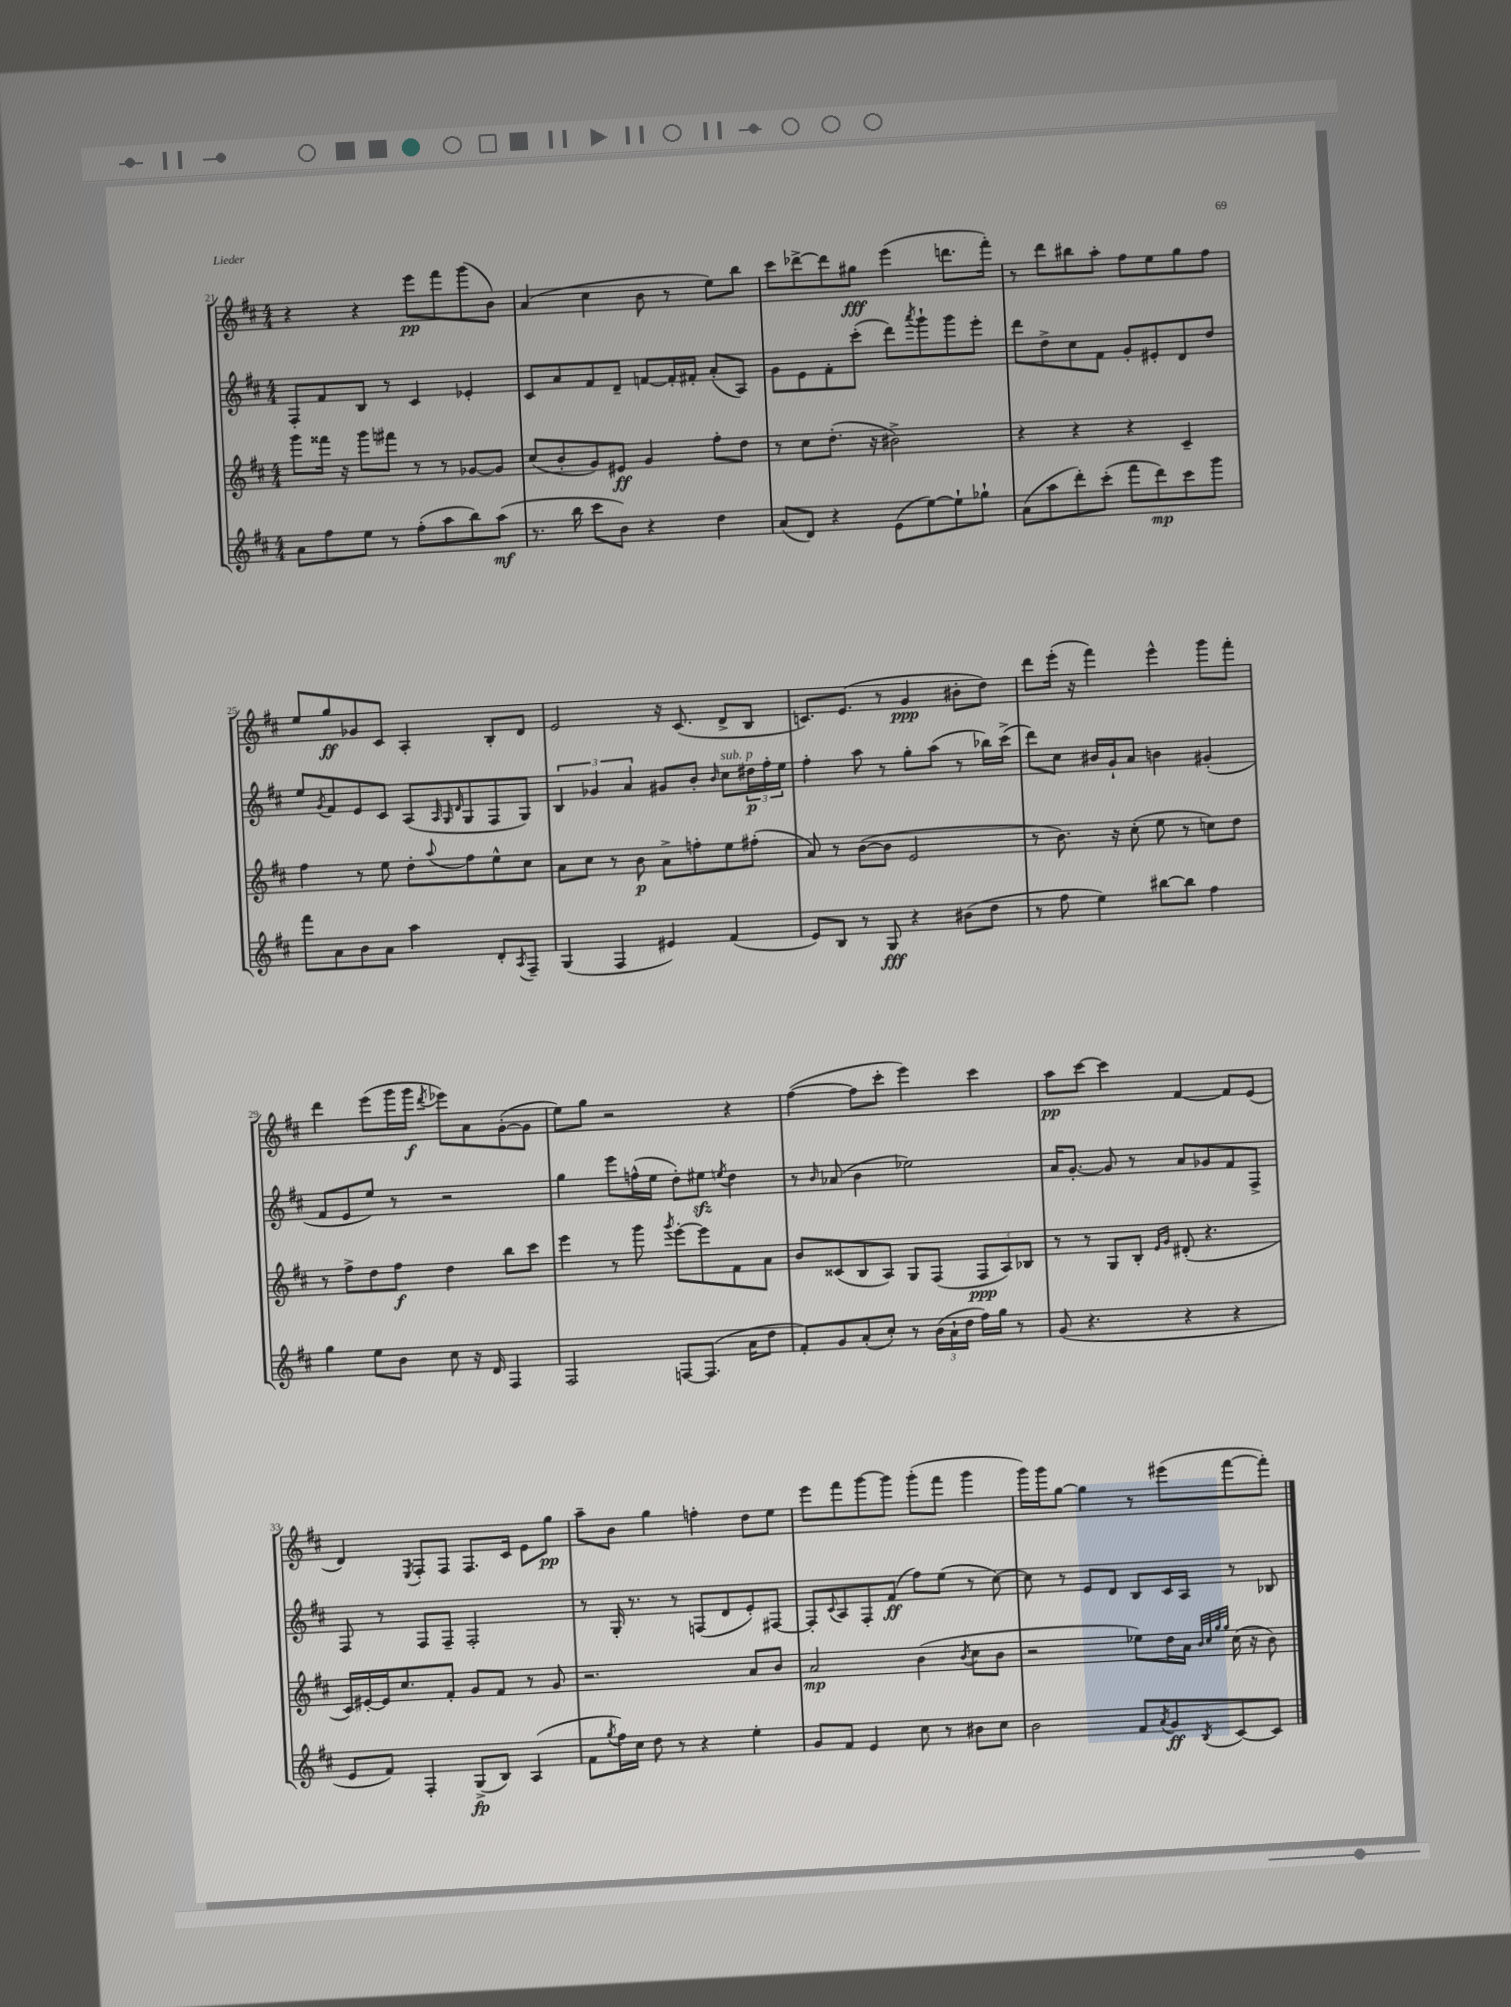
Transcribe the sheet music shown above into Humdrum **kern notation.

**kern	**kern	**kern	**kern
*staff4	*staff3	*staff2	*staff1
*clefG2	*clefG2	*clefG2	*clefG2
*k[f#c#]	*k[f#c#]	*k[f#c#]	*k[f#c#]
*M4/4	*M4/4	*M4/4	*M4/4
8a	8ggg	8F#'	4r
8ff#	16fff##	8f#	.
.	16r	.	.
8ee	8ggg	8B	4r
8r	8fff#	8r	.
(8ff#'	8r	4c#	8eee
8aa	8r	.	8fff#
8bb)	[8g-	4e-'	(8ggg
(8aa	8g-]	.	8b)
=	=	=	=
8.r	(8cc#	8c#	(4a
.	8b'	8a	.
16bb	.	.	.
8ccc#	8g)	8f#	4cc#
8b)	8e#	8d~	.
4r	4g	[8f	8b
.	.	16f']	8r
.	.	16f#'	.
4dd	8ff#'	(8a'	8ee)
.	8dd	8A)	8bb
=	=	=	=
(8a	8r	8g	8ccc#
8d)	8cc#	8e	[8ddd-^
4r	(8.dd'	8f#'	8ddd-]
.	.	(8ccc#'	8gg#
.	16r	.	.
(8e	2b#^)	8ddd)	(4eee
.	.	8qaaa	.
[8ee)	.	8ggg`	.
8ee`]	.	8ggg	8.ddd
8gg-`	.	8eee'	.
.	.	.	16fff#')
=	=	=	=
(8a	4r	8ddd	8r
8aa	.	8dd^	8ddd
8ddd')	4r	8cc#	8bb#
(8ccc#'	.	8f#	8aa'
8fff#	4r	8g'	8ff#
8ddd)	.	8e#'	8ee
8ccc#	4c#~	8d	8gg
8ggg	.	8dd	8ff#
=	=	=	=
8fff#	4ff#	8ee	8ee
.	.	8qg	.
8a	.	8f#	8gg
8b	8r	8e	8g-
8a	8ee	8c#	8c#
4aa	8dd'	(8A	4A'
.	.	32qqA	.
.	.	32qqG	.
.	8qqaa	32qqd	.
.	8ff#	8G	.
8d'	8ee^^	8F#	8B'
8qA	.	.	.
8F#~	8cc#	8G)	8d
=	=	=	=
(4G	8a	6B	2e
.	8cc#	.	.
.	.	6g-	.
4F#	8r	.	.
.	.	6a	.
.	8b	.	.
4e#)	8a^	8g#	16r
.	.	.	(8.c#
.	8ff'	8b'	.
.	.	16qqb	.
(4f#	8ee	8cc#	8d^
.	(8ff#'	24dd#	8B
.	.	24ff#'	.
.	.	24ee	.
=	=	=	=
8e)	8a)	4ff#'	8.c)
8B	8r	.	.
.	.	.	(8.e
8r	([8b	8aa	.
8G	8b]	8r	8r
4r	2e	8gg'	4g
.	.	(8aa	.
(8b#	.	8r	8b#'
8dd	.	16bb-)	8dd)
.	.	(16ccc#^	.
=	=	=	=
8r	8r	8ddd)	8ddd
8ff#	8.b)	8cc#	(16eee'
.	.	.	16r
4ee)	.	16b#	4fff#)
.	16r	16g`	.
.	(8cc#'	8a	.
[8bb#	8ee	4b	4eee^^
8bb#]	8r	.	.
4ff#	8cc)	(4g#'	8ggg
.	8dd	.	8fff#'
=	=	=	=
4gg	8r	8f#	4ddd
.	8ff#^	8e	.
8ee	8dd	8ee)	(8eee
8b	8ff#	8r	16ggg
.	.	.	16ggg
.	.	.	8qddd
8cc#	4dd	2r	8eee-)
16r	.	.	8a
16d	.	.	.
4F#	8bb	.	([8g'
.	8ccc#	.	8g]
=	=	=	=
2F#	4eee	4gg	8ee)
.	.	.	8gg
.	8r	8eee	2r
.	8ggg	(16ff^^	.
.	.	16ee	.
.	8qggg	.	.
[8F	[8eee'	8dd')	.
(8.F]	8eee]	8ee#	.
.	.	8qee	.
.	8f#	4dd	4r
16a	.	.	.
8dd	8a	.	.
=	=	=	=
8f#')	8b	8r	([4ff#
.	.	16qqb	.
8g	(8c##	(8a-	.
(8a'	8B	4b	8ff#]
8cc#')	8A)	.	8ccc#'
8r	8G	2ee-)	4eee)
(24b	(8F#	.	.
24a`	.	.	.
24dd	.	.	.
16ff#)	12F#	.	4ccc#
16gg	.	.	.
.	12A)	.	.
8r	.	.	.
.	12B-	.	.
=	=	=	=
(8g	8r	16a	8aa
.	.	[8.g'	.
4.r	8r	.	[8ccc#
.	8G	8g]	4ccc#]
.	8B'	8r	.
.	16qqe	.	.
.	16qqg	.	.
4r	(8d#'	8a	[4f#
.	4.r	8g-	.
4r	.	8f#	8f#]
.	.	8F#^	(8e
=	=	=	=
8e	16c#)	8F#	4d)
.	[16e#'	.	.
8f#)	16e#]	8r	.
.	8.cc#	.	.
.	.	.	8qE
4F#'	.	8F#	8F#'
.	8f#'	8F#~	8F#
(8G^	8g	2F#'	8.F#
8B)	8f#	.	.
.	.	.	16c#
(4A	8r	.	8e
.	8g	.	8gg
=	=	=	=
8f#	2.r	8r	8aa~
8qgg	.	.	.
16ff#)	.	16G'	8b
16cc#	.	8.r	.
8dd	.	.	4gg
8r	.	8r	.
4r	.	(8F	4ff'
.	.	8d	.
4ee'	8a	8e')	8dd
.	8b	[8F#	8ee
=	=	=	=
8g	2a	8F#']	8eee
.	.	8qqc#	.
8f#	.	8A	8fff#
4e	.	8F#'	[8ggg
.	.	(8f#	8ggg]
8cc#	(4b	8ff#)	(8ggg'
8r	.	(8ee	8fff#
.	8qb	.	.
8b#	8cc#	8r	4ggg
8cc#	8b	[8cc#)	.
=	=	=	=
2b	2r	8cc#]	16ggg)
.	.	.	16ggg
.	.	8r	[8gg
.	.	8e	4gg]
.	.	8d	.
8f#	8ee-)	8B	8r
8qa	.	.	.
8g	16dd	16c#	(8eee#
.	16a	16A	.
.	32qqb	.	.
.	32qqcc#	.	.
.	32qqgg	.	.
8qB	32qqgg	.	.
[8c#	(16cc#	8r	[8fff#
.	16r	.	.
8c#]	8b)	8B-	8fff#'])
==	==	==	==
*-	*-	*-	*-
